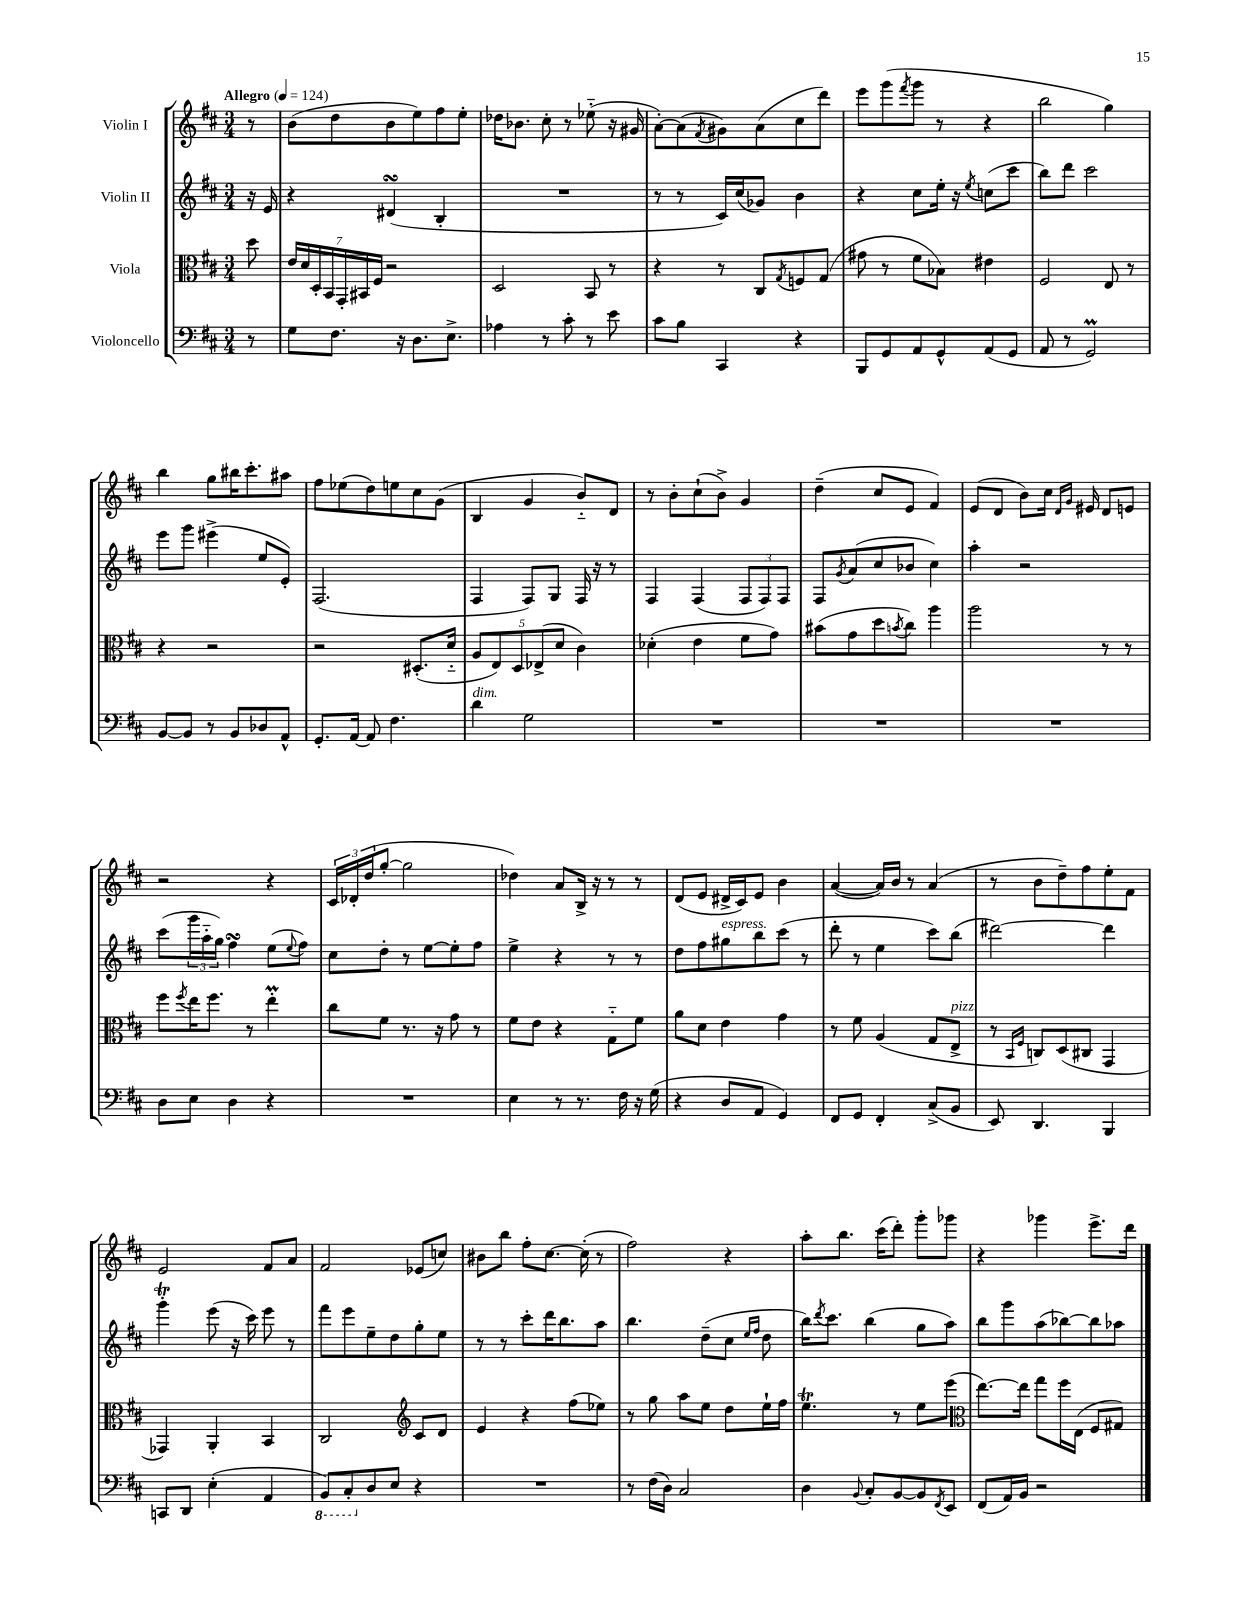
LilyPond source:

<<
\new StaffGroup <<
\new Staff = "s0" \with { instrumentName = "Violin I" } {
    \clef treble \key d \major \numericTimeSignature \time 3/4 \partial 8 \tempo "Allegro" 4 = 124
    r8 |
    b'8( d''8 b'8 e''8) fis''8 e''8-. |
    des''16 bes'8. cis''8-. r8 ees''8-_( r16 gis'16 |
    a'8~-.) a'8( \acciaccatura { fis'8 } gis'8) a'8( cis''8 d'''8) |
    e'''8 g'''8( \acciaccatura { fis'''8 } g'''8 r8 r4 |
    b''2 g''4) |
    b''4 g''8 bis''16 cis'''8.-. ais''8 |
    fis''8 ees''8( d''8) e''8 cis''8 g'8( |
    b4 g'4 b'8-_) d'8 |
    r8 b'8-. cis''8-!( b'8->) g'4 |
    d''4--( cis''8 e'8 fis'4) |
    e'8( d'8 b'8) cis''16 \grace { d'16 g'16 } eis'16 d'8 e'8 |
    r2 r4 |
    \tuplet 3/2 { cis'16 des'16-. d''16( } g''8~-. g''2 |
    des''4) a'8 b16-> r16 r8 r8 |
    d'8( e'8 dis'16-> cis'16) e'8 b'4 |
    a'4~( a'16) b'16 r8 a'4( |
    r8 b'8 d''8--) fis''8 e''8-. fis'8 |
    e'2 fis'8 a'8 |
    fis'2 ees'8( c''8) |
    bis'8 b''8 fis''8-. cis''8.~ cis''16-.( r8 |
    fis''2) r4 |
    a''8-. b''8. cis'''16( d'''8-.) g'''8-. ges'''8 |
    r4 ges'''4 e'''8.-> d'''16 \bar "|." |
}
\new Staff = "s1" \with { instrumentName = "Violin II" } {
    \clef treble \key d \major \numericTimeSignature \time 3/4 \partial 8
    r16 e'16 |
    r4 dis'4\turn( b4-. |
    R2. |
    r8 r8 cis'16) cis''16( ges'8) b'4 |
    r4 cis''8 e''16-. r16 \acciaccatura { e''8 } c''8( cis'''8 |
    b''8) d'''8 cis'''2 |
    e'''8 g'''8 eis'''4->( e''8 e'8-.) |
    fis2.( |
    fis4 fis8) g8 fis16 r16 r8 |
    fis4 fis4( \tuplet 3/2 { fis8 fis8) fis8 } |
    fis8 \acciaccatura { g'8 } a'8( cis''8 bes'8 cis''4) |
    a''4-. r2 |
    cis'''8( \tuplet 3/2 { g'''16 a''16-_ g''16) } fis''4\turn e''8( \appoggiatura { e''8 } fis''8) |
    cis''8 d''8-. r8 e''8~ e''8-. fis''8 |
    e''4-> r4 r8 r8 |
    d''8 fis''8 gis''8^\markup { \italic "espress." } b''8 cis'''8( r8 |
    d'''8-. r8 e''4 cis'''8) b''8( |
    dis'''2~) dis'''4 |
    g'''4-.\trill e'''8( r16 cis'''16) e'''8 r8 |
    fis'''8 e'''8 e''8-- d''8 g''8-. e''8 |
    r8 r8 cis'''8-. d'''16 b''8. a''8 |
    b''4. d''8--( cis''8 \grace { e''16 fis''16 } d''8 |
    b''16) \acciaccatura { d'''8 } cis'''8. b''4( g''8 a''8) |
    b''8 g'''8 a''8( bes''8~) bes''8 aes''8 \bar "|." |
}
\new Staff = "s2" \with { instrumentName = "Viola" } {
    \clef alto \key d \major \numericTimeSignature \time 3/4 \partial 8
    d''8 |
    \tuplet 7/4 { e'16 d'16 d16-. b,16 g,16-. bis,16 fis16 } r2 |
    d2 b,8 r8 |
    r4 r8 cis8 \acciaccatura { g8 } f8 g8( |
    gis'8 r8 fis'8 bes8) eis'4 |
    fis2 e8 r8 |
    r4 r2 |
    r2 dis8.-.( d'16-_ |
    \tuplet 5/4 { a8 e8) d8 ees8->( d'8 } cis'4) |
    des'4-.( e'4 fis'8 g'8) |
    bis'8( g'8 d''8 \acciaccatura { b'8 } cis''8) a''4 |
    a''2 r8 r8 |
    fis''8 \acciaccatura { fis''8 } e''16 fis''8. r8 e''4-.\prall |
    cis''8 fis'8 r8. r16 g'8 r8 |
    fis'8 e'8 r4 g8-_ fis'8 |
    a'8 d'8 e'4 g'4 |
    r8 fis'8 a4( g8 e8->^\markup { \italic "pizz." } |
    r8 \grace { b,16 fis16 } c8) d8( cis8 g,4 |
    ges,4) a,4-. b,4 |
    cis2 \clef treble cis'8 d'8 |
    e'4 r4 fis''8( ees''8) |
    r8 g''8 a''8 e''8 d''8 e''16-! fis''16 |
    e''4.\trill r8 e''8 e'''8( |
    \clef alto e''8.~) e''16 g''8 fis''16 e16( fis8 gis8) \bar "|." |
}
\new Staff = "s3" \with { instrumentName = "Violoncello" } {
    \clef bass \key d \major \numericTimeSignature \time 3/4 \partial 8
    r8 |
    g8 fis8. r16 d8. e8.-> |
    aes4 r8 cis'8-. r8 e'8 |
    cis'8 b8 cis,4 r4 |
    b,,8 g,8 a,8 g,8-^ a,8( g,8 |
    a,8 r8 g,2\prall) |
    b,8~ b,8 r8 b,8 des8 a,8-^ |
    g,8.-. a,16~ a,8 fis4. |
    d'4^\markup { \italic "dim." } g2 |
    R2. |
    R2. |
    R2. |
    d8 e8 d4 r4 |
    R2. |
    e4 r8 r8. fis16 r16 g16( |
    r4 d8 a,8 g,4) |
    fis,8 g,8 fis,4-. cis8->( b,8 |
    e,8) d,4. b,,4 |
    c,8 d,8 e4-.( a,4 |
    \ottava #-1 b,,8) cis,8-. \ottava #0 d8 e8 r4 |
    R2. |
    r8 fis16( d16) cis2 |
    d4 \appoggiatura { b,8 } cis8-. b,8~ b,8 \acciaccatura { fis,8 } e,8 |
    fis,8( a,16) b,16 r2 \bar "|." |
}
>>
>>
\layout { \context { \Score \remove "Bar_number_engraver" } }
